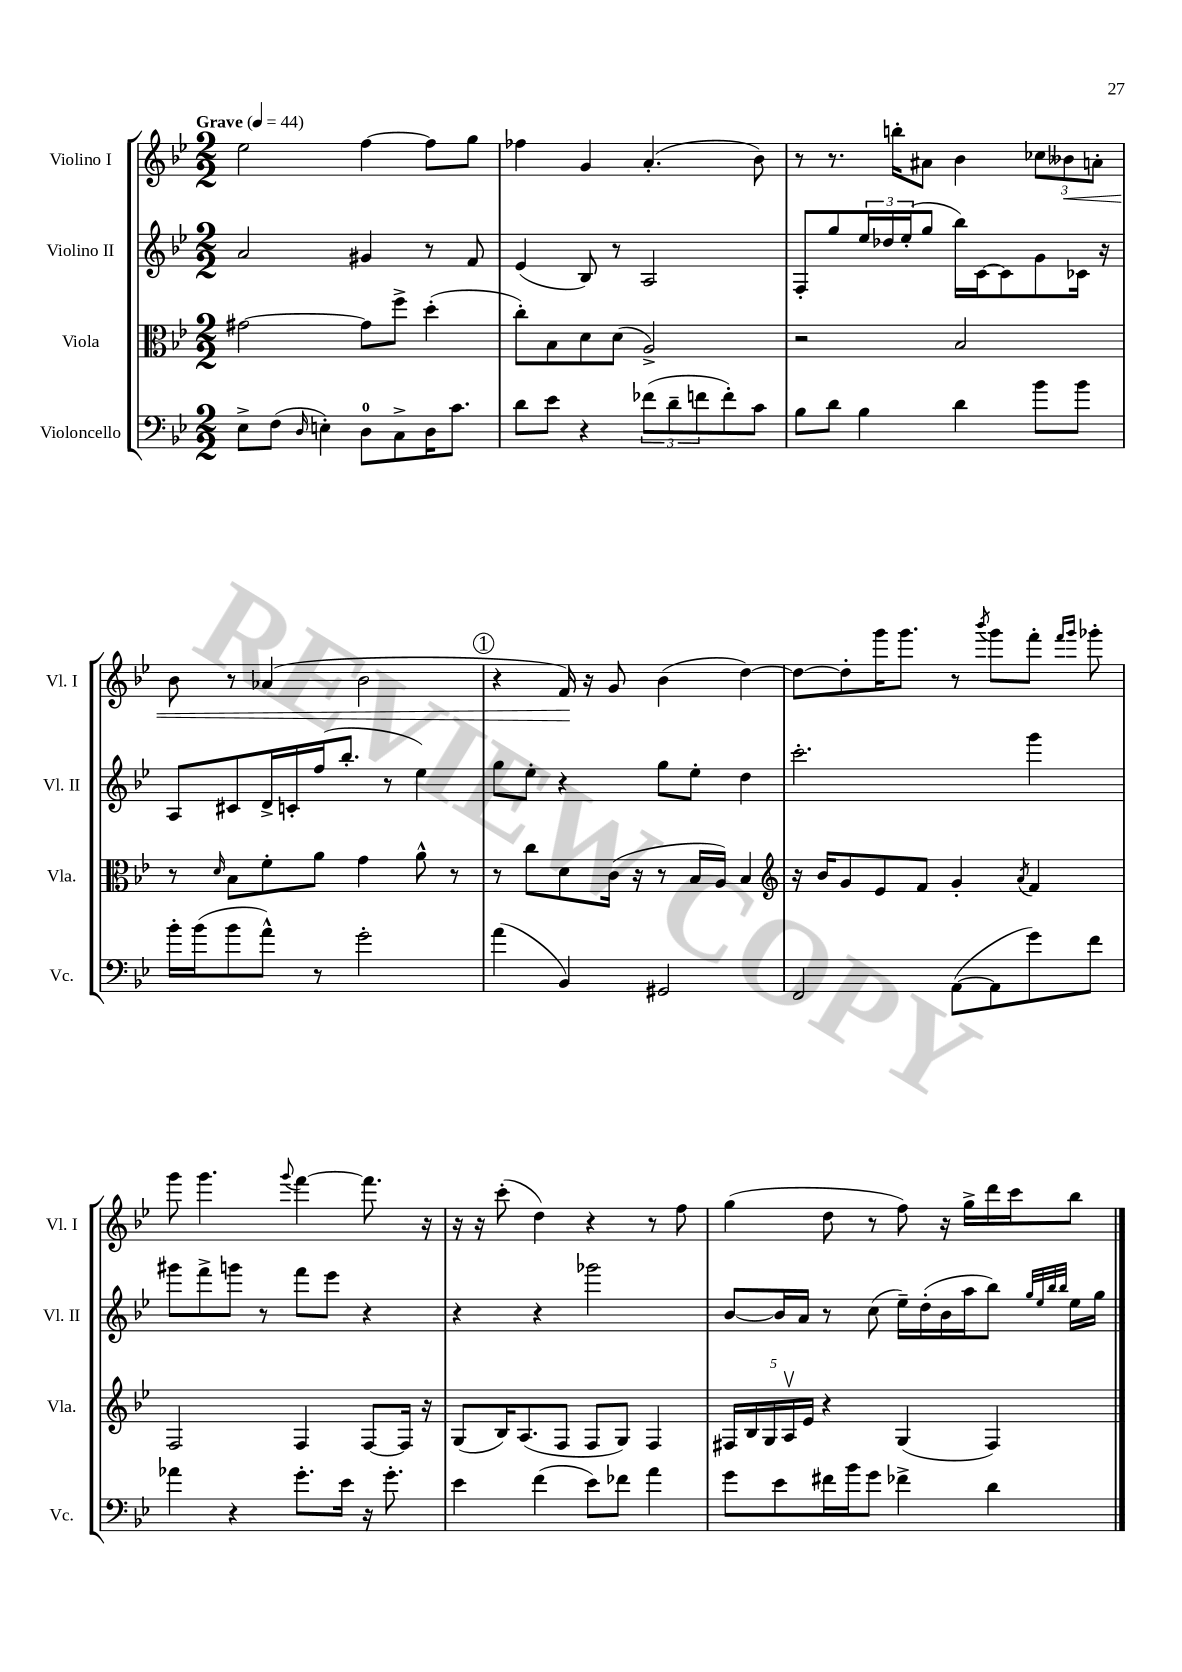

**kern	**kern	**kern	**kern
*staff4	*staff3	*staff2	*staff1
*clefF4	*clefC3	*clefG2	*clefG2
*k[b-e-]	*k[b-e-]	*k[b-e-]	*k[b-e-]
*M2/2	*M2/2	*M2/2	*M2/2
*MM44	*MM44	*MM44	*MM44
8E-^	[2g#	2a	2ee-
(8F	.	.	.
16qqD	.	.	.
4E')	.	.	.
8D	8g#]	4g#	[4ff
8C^	8ff^	.	.
16D	(4dd'	8r	8ff]
8.c	.	.	.
.	.	8f	8gg
=	=	=	=
8d	8cc')	(4e-	4ff-
8e-	8B-	.	.
4r	8d	8B-)	4g
.	(8d	8r	.
(12f-	2A^)	2A	(4.a'
12d~	.	.	.
12f	.	.	.
8f')	.	.	.
8c	.	.	8b-)
=	=	=	=
8B-	2r	8F'	8r
8d	.	8gg	8.r
4B-	.	24ee-	.
.	.	24dd-	.
.	.	.	16bb'
.	.	(24ee-'	.
.	.	8gg	8a#
4d	2B-	16bb-)	4b-
.	.	[16c	.
.	.	8c]	.
8b-	.	8g	12cc-
.	.	.	12b--
8b-	.	16c-	.
.	.	.	12a'
.	.	16r	.
=	=	=	=
16b-'	8r	8A	8b-
(16b-	.	.	.
.	16qqd	.	.
8b-	8B-	8c#	8r
8a^^)	8f'	16d^	(4a-
.	.	16c'	.
8r	8a	(16ff	.
.	.	8.bb-'	.
2g'	4g	.	2b-
.	.	8r	.
.	8a^^	4ee-)	.
.	8r	.	.
=	=	=	=
(4a	8r	8gg	4r
.	8cc	8ee-'	.
4BB-)	8d	4r	16f)
.	.	.	16r
.	(16c	.	8g
.	16r	.	.
2GG#	8r	8gg	(4b-
.	16B-	8ee-'	.
.	16A)	.	.
.	4B-	4dd	[4dd)
=	=	=	=
*	*clefG2	*	*
2FF	16r	2.ccc'	8dd_
.	16b-	.	.
.	8g	.	8dd']
.	8e-	.	16ggg
.	.	.	8.ggg
.	8f	.	.
([8AA	4g'	.	8r
.	.	.	8qbbb-
8AA]	.	.	8ggg
.	8qa	.	.
8g)	4f	4ggg	8fff'
.	.	.	16qqfff
.	.	.	16qqggg
8f	.	.	8ggg-'
=	=	=	=
4a-	2F	8ggg#	8ggg
.	.	8fff^	4.ggg
4r	.	8ggg	.
.	.	8r	.
.	.	.	8qqggg
8.g'	4F	8fff	[4fff
.	.	8eee-	.
16e-	.	.	.
16r	[8F	4r	8.fff]
8.g'	.	.	.
.	16F]	.	.
.	16r	.	16r
=	=	=	=
4e-	(8G	4r	16r
.	.	.	16r
.	16B-)	.	(8ccc'
.	(8.A	.	.
(4f	.	4r	4dd)
.	8F	.	.
8e-)	8F	2ggg-	4r
8f-	8G)	.	.
4a	4F	.	8r
.	.	.	8ff
=	=	=	=
8g	20F#	[8b-	(4gg
.	20B-	.	.
.	20G	.	.
8e-	.	16b-]	.
.	20Av	.	.
.	.	16a	.
.	20e-	.	.
16f#	4r	8r	8dd
16b-	.	.	.
8g	.	(8cc	8r
4f-^	(4G	16ee-~)	8ff)
.	.	(16dd'	.
.	.	16b-	16r
.	.	16aa	16gg^
4d	4F#)	8bb-)	16ddd
.	.	.	16ccc
.	.	32qqgg	.
.	.	32qqee-	.
.	.	32qqbb-	.
.	.	32qqbb-	.
.	.	16ee-	8bb-
.	.	16gg	.
==	==	==	==
*-	*-	*-	*-
